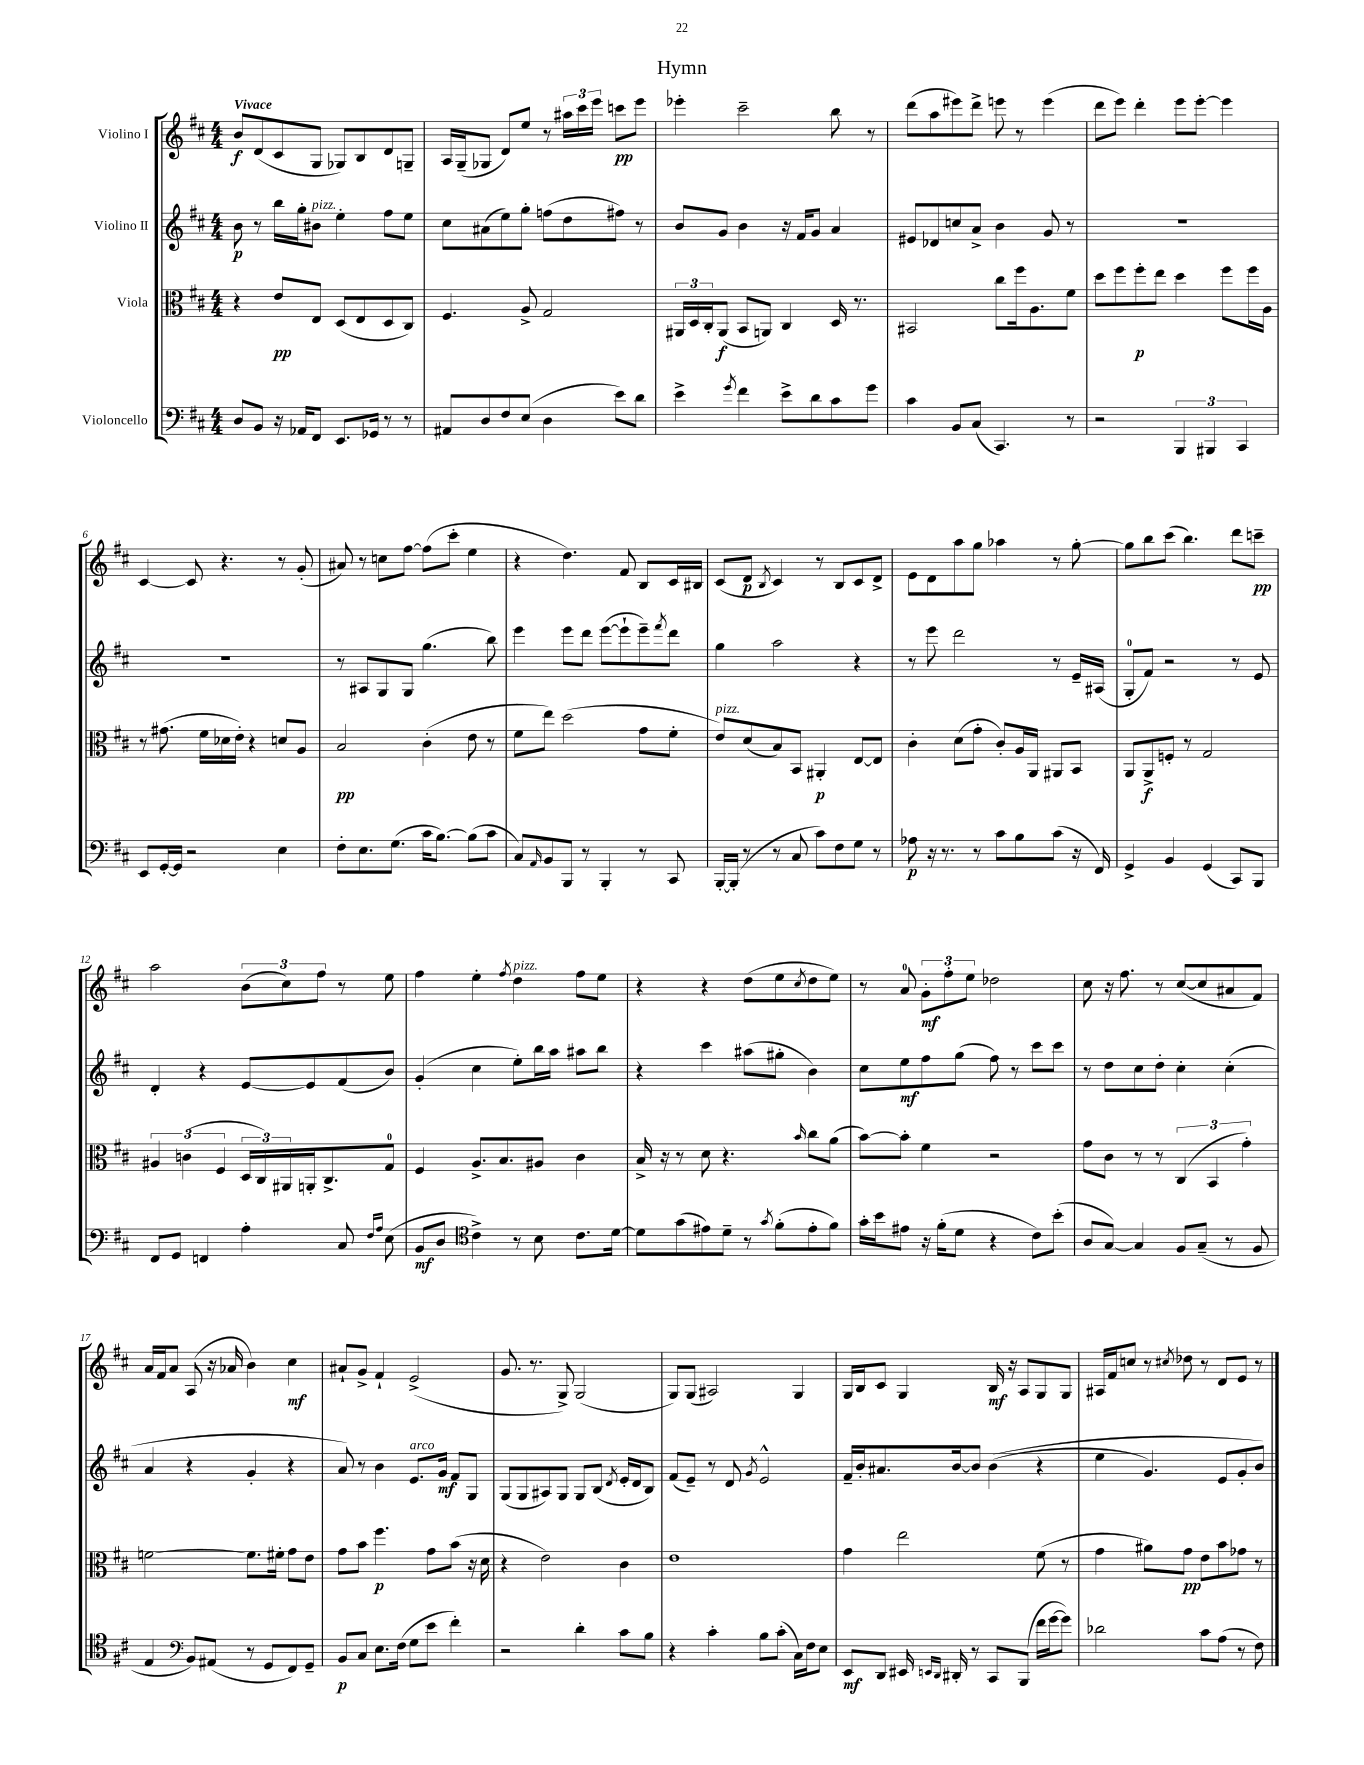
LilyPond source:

\header { title = "Hymn" }
<<
\new StaffGroup <<
\new Staff = "s0" \with { instrumentName = "Violino I" } {
    \clef treble \key d \major \numericTimeSignature \time 4/4 \tempo "Vivace"
    b'8\f d'8( cis'8 g8 ges8) b8 d'8 g8-- |
    a16 g16--( ges8 d'8) e''8 r8 \tuplet 3/2 { ais''16 cis'''16 e'''16 } c'''8\pp e'''8 |
    ees'''4-. cis'''2-- b''8 r8 |
    d'''8( a''8 eis'''8) d'''8-> e'''8 r8 e'''4( |
    d'''8 e'''8) d'''4-. e'''8 e'''8~-. e'''4 |
    cis'4~ cis'8 r4. r8 g'8-.( |
    ais'8) r8 c''8 fis''8~ fis''8( cis'''8-. e''4 |
    r4 d''4.) fis'8 b8 cis'16 bis16 |
    cis'8( d'8\p \acciaccatura { b8 } cis'4) r8 b8 cis'8 d'8-> |
    e'8 d'8 a''8 g''8 aes''4 r8 g''8~-. |
    g''8 b''8 cis'''8( b''4.) d'''8 c'''8--\pp |
    a''2 \tuplet 3/2 { b'8( cis''8) fis''8 } r8 e''8 |
    fis''4 e''4-. \acciaccatura { fis''8 } d''4^\markup { \italic "pizz." } fis''8 e''8 |
    r4 r4 d''8( e''8 \acciaccatura { cis''8 } d''8 e''8) |
    r8 a'8-0 \tuplet 3/2 { g'8-.\mf fis''8-. e''8 } des''2 |
    cis''8 r16 fis''8. r8 cis''8~( cis''8 ais'8 fis'8) |
    a'16 fis'16 a'8 a8( r16 aes'16 b'4) cis''4\mf |
    ais'8-! g'8-> fis'4-! e'2->( |
    g'8. r8. g8->) g2( |
    g8) g8( ais2) g4 |
    g16 b16 cis'8 g4 b16\mf r16 a8 g8 g8 |
    ais16 fis'16 c''8 r8 \acciaccatura { cis''8 } des''8 r8 d'8 e'8 r8 \bar "|." |
}
\new Staff = "s1" \with { instrumentName = "Violino II" } {
    \clef treble \key d \major \numericTimeSignature \time 4/4
    b'8\p r8 b''16 g''16-. bis'8^\markup { \italic "pizz." } e''4-. fis''8 e''8 |
    cis''8 ais'8( e''8) g''8-. f''8( d''8 fis''8) r8 |
    b'8 g'8 b'4 r16 fis'16 g'8 a'4 |
    eis'8 des'8 c''8 a'8-> b'4 g'8 r8 |
    r1 |
    R1 |
    r8 ais8 g8 g8 g''4.( b''8) |
    e'''4 e'''8 d'''8 e'''8~( e'''8-! e'''8--) \acciaccatura { fis'''8 } d'''8 |
    g''4 a''2 r4 |
    r8 e'''8 d'''2 r8 e'16-- ais16( |
    g8-0-. fis'8) r2 r8 e'8 |
    d'4-. r4 e'8~ e'8 fis'8( b'8) |
    g'4-.( cis''4 e''8-.) b''16 a''16 ais''8 b''8 |
    r4 cis'''4 ais''8( gis''8-. b'4) |
    cis''8 e''8\mf fis''8 g''8( fis''8) r8 cis'''8 cis'''8 |
    r8 d''8 cis''8 d''8-. cis''4-. cis''4-.( |
    a'4 r4 g'4-. r4 |
    a'8) r8 b'4 e'8.^\markup { \italic "arco" } g'16\mf fis'8 g8 |
    g8( g8 ais8) g8 g8 b8( \acciaccatura { d'8 } e'16-. d'16 b8) |
    fis'8( e'8--) r8 d'8 \acciaccatura { g'8 } e'2-^ |
    fis'16-- b'16-. ais'8. b'16~ b'8 b'4(\( r4 |
    e''4 g'4.) e'8 g'8-. b'8\) \bar "|." |
}
\new Staff = "s2" \with { instrumentName = "Viola" } {
    \clef alto \key d \major \numericTimeSignature \time 4/4
    r4 e'8\pp e8 d8( e8 d8 cis8) |
    fis4. a8-> g2 |
    \tuplet 3/2 { ais,16 d16 cis16-. } ais,8\f( b,8 a,8) cis4 d16 r8. |
    bis,2 cis''8 fis''16 a8. fis'8 |
    d''8 fis''8 fis''8-.\p e''8 d''4 fis''8 fis''16 a16 |
    r8 gis'8.( fis'16 des'16 e'16-.) r4 d'8 a8 |
    b2\pp cis'4-.( e'8 r8 |
    fis'8 e''8) d''2( g'8 fis'8-. |
    e'8^\markup { \italic "pizz." }) d'8( b8) b,8 ais,4-.\p e8~ e8 |
    cis'4-. d'8( g'8-. cis'8-.) a16 a,16 ais,8 b,8 |
    a,8 a,8->\f f8-. r8 g2 |
    \tuplet 3/2 { ais4 c'4( fis4 } \tuplet 3/2 { d16 cis16) ais,16 } a,16-. cis8.-> g8-0 |
    fis4 a8.-> b8. ais8 cis'4 |
    b16-> r16 r8 d'8 r4. \grace { b'16 } cis''8 a'8( |
    b'8~) b'8-. fis'4 r2 |
    g'8 cis'8 r8 r8 \tuplet 3/2 { cis4( b,4 g'4-.) } |
    f'2~ f'8. fis'16-. g'8 e'8 |
    g'8 b'8 fis''4.\p g'8 b'8( r16 d'16 |
    r4 e'2) cis'4 |
    e'1 |
    g'4 e''2 fis'8( r8 |
    g'4 ais'8) g'8\pp e'8 b'8 ges'8 r8 \bar "|." |
}
\new Staff = "s3" \with { instrumentName = "Violoncello" } {
    \clef bass \key d \major \numericTimeSignature \time 4/4
    d8 b,8 r16 aes,16 fis,8 e,8. ges,16 r8 r8 |
    ais,8 d8 fis8 e8( d4 e'8) d'8 |
    e'4-> \acciaccatura { g'8 } fis'4 e'8-> d'8 cis'8 g'8 |
    cis'4 b,8 cis8( cis,4.) r8 |
    r2 \tuplet 3/2 { b,,4 bis,,4 cis,4 } |
    e,8 g,16~-. g,16 r2 e4 |
    fis8-. e8. g8.( cis'16 b8.~) b8( cis'8 |
    cis8) \grace { a,16 } b,8 b,,8 r8 b,,4-. r8 cis,8 |
    b,,16~-. b,,16-.( r8 r8 cis8 cis'8) fis8 g8 r8 |
    aes8\p r16 r8. r8 cis'8 b8 cis'8( r16 fis,16) |
    g,4-> b,4 g,4( cis,8) b,,8 |
    fis,8 g,8 f,4 a4-. cis8 \grace { fis16 a16 } e8( |
    b,8\mf d8 \clef tenor cis'4->) r8 b8 cis'8. d'16~ |
    d'8 g'8( eis'8) d'8-- r8 \acciaccatura { g'8 } fis'8-.( eis'8-. fis'8) |
    g'16-. b'16 eis'8 r16 fis'16-.( d'8 r4 cis'8) b'8-.( |
    a8 g8~) g4 fis8 g8--( r8 fis8 |
    e4 \clef bass b,8) ais,8( r8 g,8 fis,8) g,8-- |
    b,8\p cis8 e8. fis16( g8 e'8 fis'4-.) |
    r2 d'4-. cis'8 b8 |
    r4 cis'4-. b8 cis'8-.( cis16) fis16 e8 |
    e,8\mf d,8 eis,16 \grace { e,16 d,16 } dis,16-. r8 cis,8 b,,8( fis'16 g'16~ g'8) |
    des'2 cis'8 a8( r8 fis8) \bar "|." |
}
>>
>>
